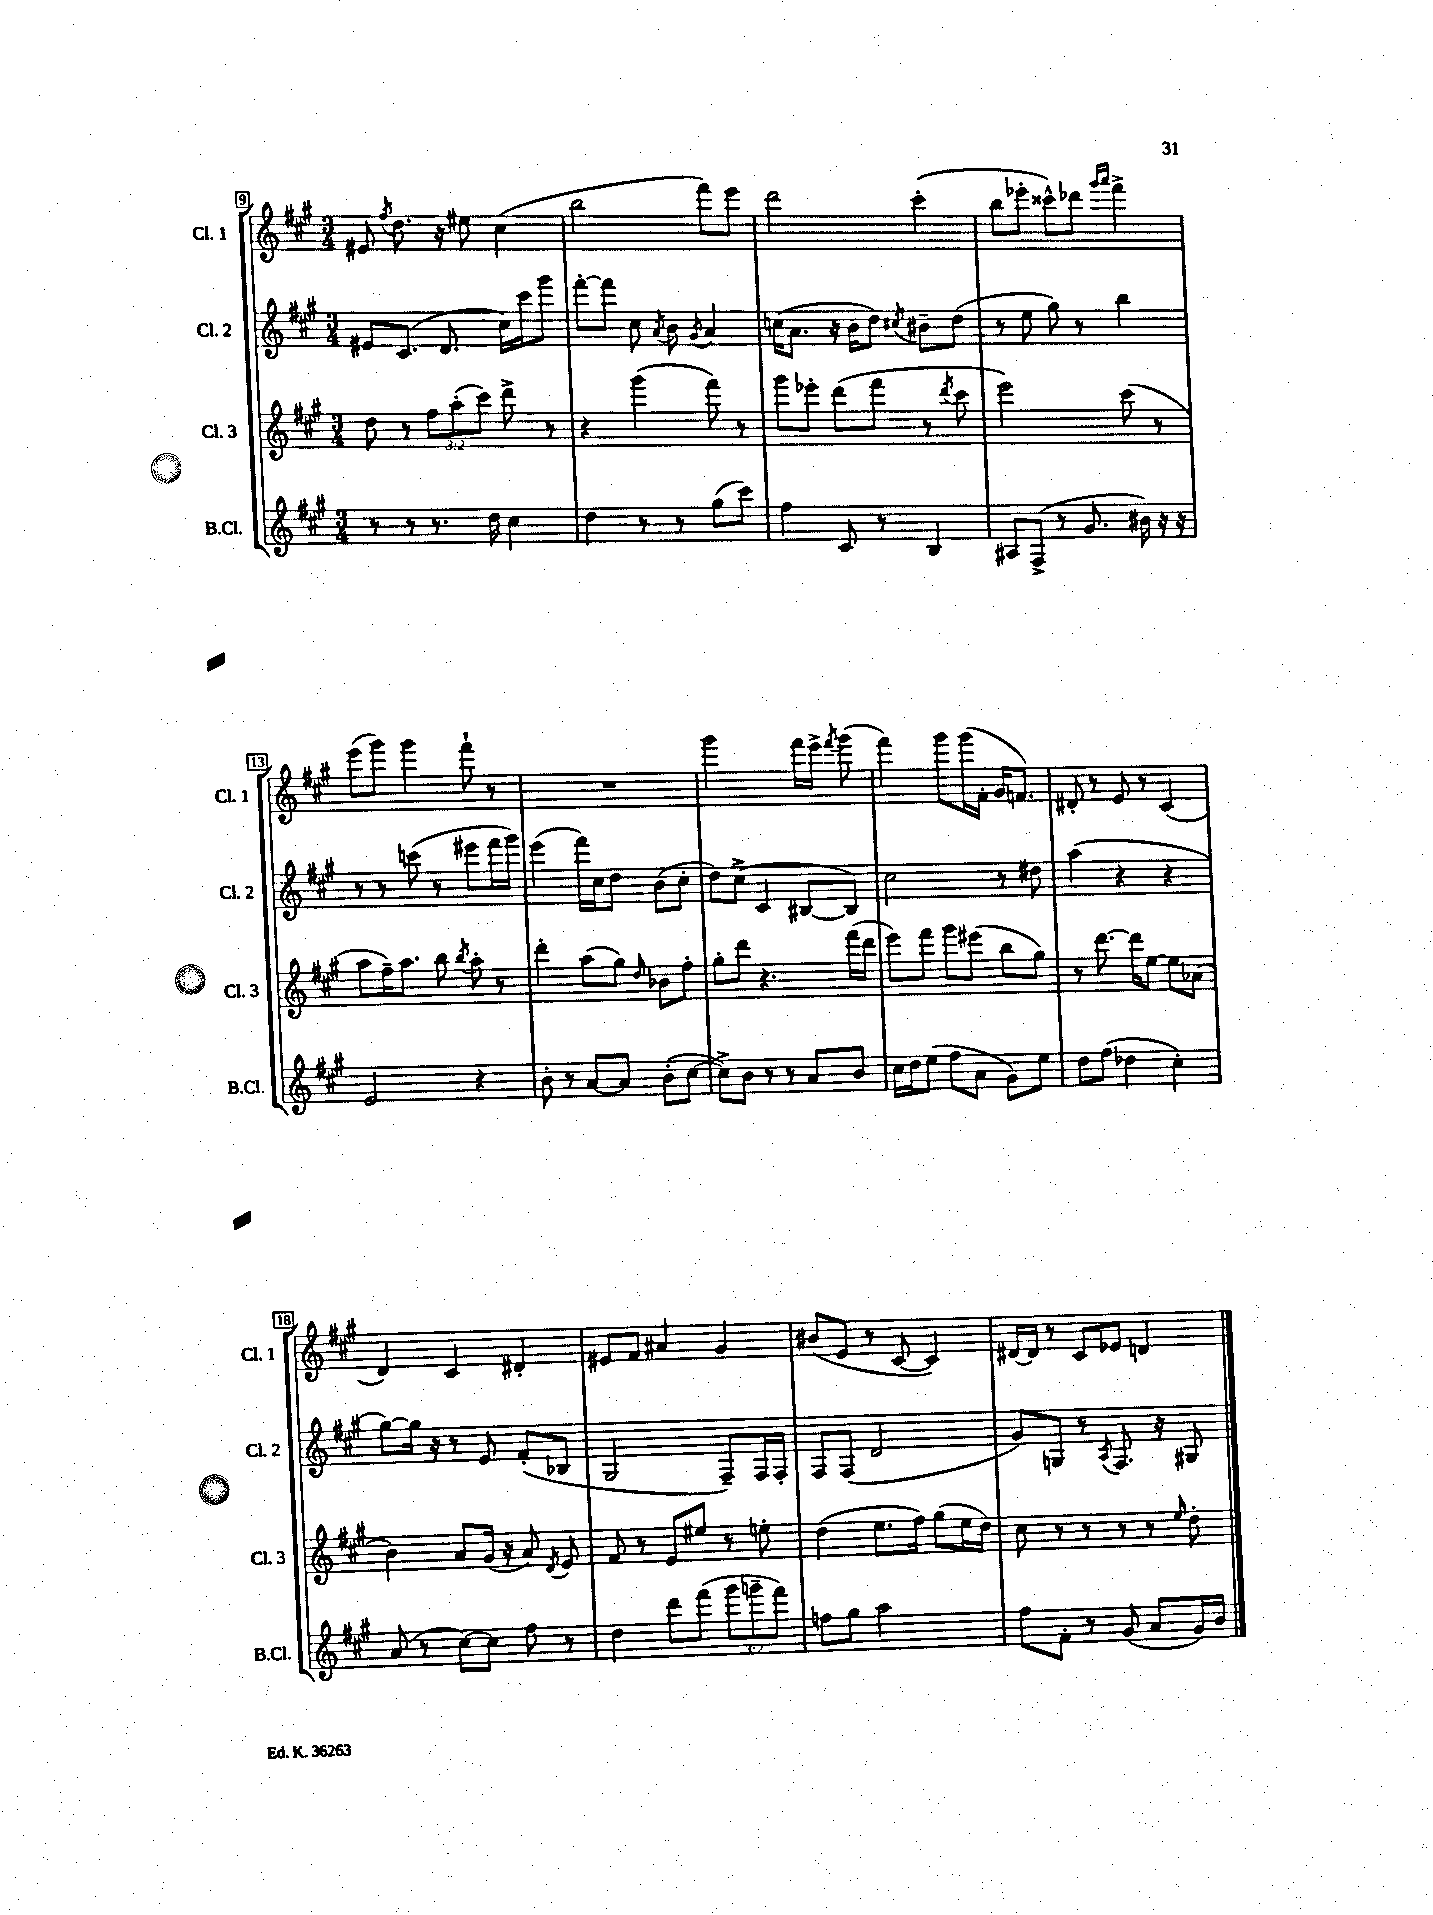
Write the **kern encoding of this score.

**kern	**kern	**kern	**kern
*staff4	*staff3	*staff2	*staff1
*clefG2	*clefG2	*clefG2	*clefG2
*k[f#c#g#]	*k[f#c#g#]	*k[f#c#g#]	*k[f#c#g#]
*M3/4	*M3/4	*M3/4	*M3/4
8r	8dd\	8e#/L	8e#/
.	.	.	8qff#/
8r	8r	(8.c#/J	8.dd\
8.r	12ff#\L	.	.
.	.	8.d/	16r
.	(12aa'\	.	.
.	.	.	8ee#\
.	12ccc#\J)	.	.
16dd\	.	.	.
4cc#\	8ddd^\	16cc#\LL)	(4cc#\
.	.	16ccc#\J	.
.	8r	8ggg#\J	.
=	=	=	=
4dd\	4r	[8fff#'\L	2bb\
.	.	8fff#\]J	.
8r	(4ggg#\	8cc#\	.
.	.	8qa/	.
8r	.	8b\	.
.	.	8qg#/	.
(8gg#\L	8fff#\)	4a/	8fff#\L)
8ccc#\J)	8r	.	8eee\J
=	=	=	=
4ff#\	8ggg#\L	(16cc\LK	2ddd\
.	.	8.a\J	.
.	8eee-'\J	.	.
8c#/	(8ddd\L	16r	.
.	.	16b\LK	.
8r	8fff#\J	8dd\J)	.
.	.	8qcc#/	.
4B/	8r	8b#~\L	(4ccc#'\
.	8qddd/	.	.
.	8ccc#\	(8dd\J	.
=	=	=	=
8A#/L	2eee\)	8r	8bb\L
(8F#^/J	.	8ee\	8eee-'\J
8r	.	8gg#\)	8ccc##^^\L)
8.g#/	.	8r	8ddd-\J
.	.	.	16qqggg#/LL
.	.	.	16qqaaa/JJ
.	(8ccc#\	4bb\	4fff#^\
16b#\)	.	.	.
16r	8r	.	.
16r	.	.	.
=	=	=	=
2e/	8aa\L	8r	(8eee\L
.	16ff#~\K)	8r	8ggg#\J)
.	8.aa\J	.	.
.	.	(8ccc\	4ggg#\
.	8bb\	8r	.
.	8qbb/	.	.
4r	8aa'\	8eee#\L	8fff#`\
.	8r	16fff#\L	8r
.	.	16ggg#\JJ)	.
=	=	=	=
8b'\	4ddd'\	(4eee\	2.r
8r	.	.	.
[8a/L	(8aa\L	16fff#\LL)	.
.	.	16cc#\J	.
8a/]J	8gg#\J)	8dd\J	.
.	16qqdd/	.	.
(8b'\L	8b-\L	(8b\L	.
[8cc#\J	8ff#'\J	8cc#'\J	.
=	=	=	=
8cc#^\]L)	8gg#'\L	8dd\L)	2ggg#\
8b\J	8ddd\J	(8cc#^\J	.
8r	4.r	4c#/	.
8r	.	.	.
8a/L	.	[8B#/L	16fff#\LL
.	.	.	16eee^\JJ
.	.	.	8qfff#/
8b/J	(16fff#\LL	8B#/]J)	(8ggg#\
.	16ddd\JJ	.	.
=	=	=	=
16cc#\LL	8eee\L)	2cc#\	4fff#\)
16dd\J	.	.	.
(8ee\J	8fff#\J	.	.
8ff#\L	8ggg#\L	.	8ggg#\L
8a\J	(8eee#\J	.	(16ggg#\L
.	.	.	16f#'\JJ
8g#\L)	8bb\L	8r	16g#/LK
.	.	.	8.f/J)
8ee\J	8gg#\J)	8dd#\	.
=	=	=	=
8dd\L	8r	(4aa\	8d#'/
(8ff#\J	[8.ddd\	.	8r
4dd-\	.	4r	8e/
.	16ddd\]LK	.	.
.	[8ee\J	.	8r
4cc#'\)	8ee\]L	4r	(4c#/
.	(8a-\J	.	.
=	=	=	=
(8a/	4b\)	[8gg#\L)	4d/)
8r	.	16gg#\]Jk	.
.	.	16r	.
[8cc#\L)	8a/L	8r	4c#/
8cc#\]J	(16g#/Jk	8e/	.
.	16r	.	.
8ff#\	8a/)	(8f#'/L	4d#'/
.	8qd/	.	.
8r	8e/	8B-/J	.
=	=	=	=
4dd\	8f#/	2G#/	8e#/L
.	8r	.	8f#/J
8ddd\L	8e/L	.	4a#/
(8fff#\J	8ee#/J	.	.
12ggg#\L	8r	8F#~/L)	4g#/
12ggg~\	.	.	.
.	8ee'\	16F#/L	.
12fff#\J)	.	.	.
.	.	16F#'/JJ	.
=	=	=	=
8ff\L	(4dd\	8F#/L	(8b#/L
8gg#\J	.	(8F#/J	8e/J
2aa\	8.ee\L	2d/	8r
.	.	.	[8c#/
.	16ff#\Jk)	.	.
.	(8gg#\L	.	4c#/])
.	16ee\L	.	.
.	16dd\JJ)	.	.
=	=	=	=
8ff#\L	8cc#\	8g#/L)	[16d#/LL
.	.	.	16d#/]JJ
8f#'\J	8r	8G/J	8r
8r	8r	8r	8c#/L
.	.	8qA/	.
(8g#/	8r	8.F#/	8e-/J
8a/L	8r	.	4d/
.	.	16r	.
.	16qqee/	.	.
16g#/L)	8dd'\	8G#/	.
16b/JJ	.	.	.
==	==	==	==
*-	*-	*-	*-
